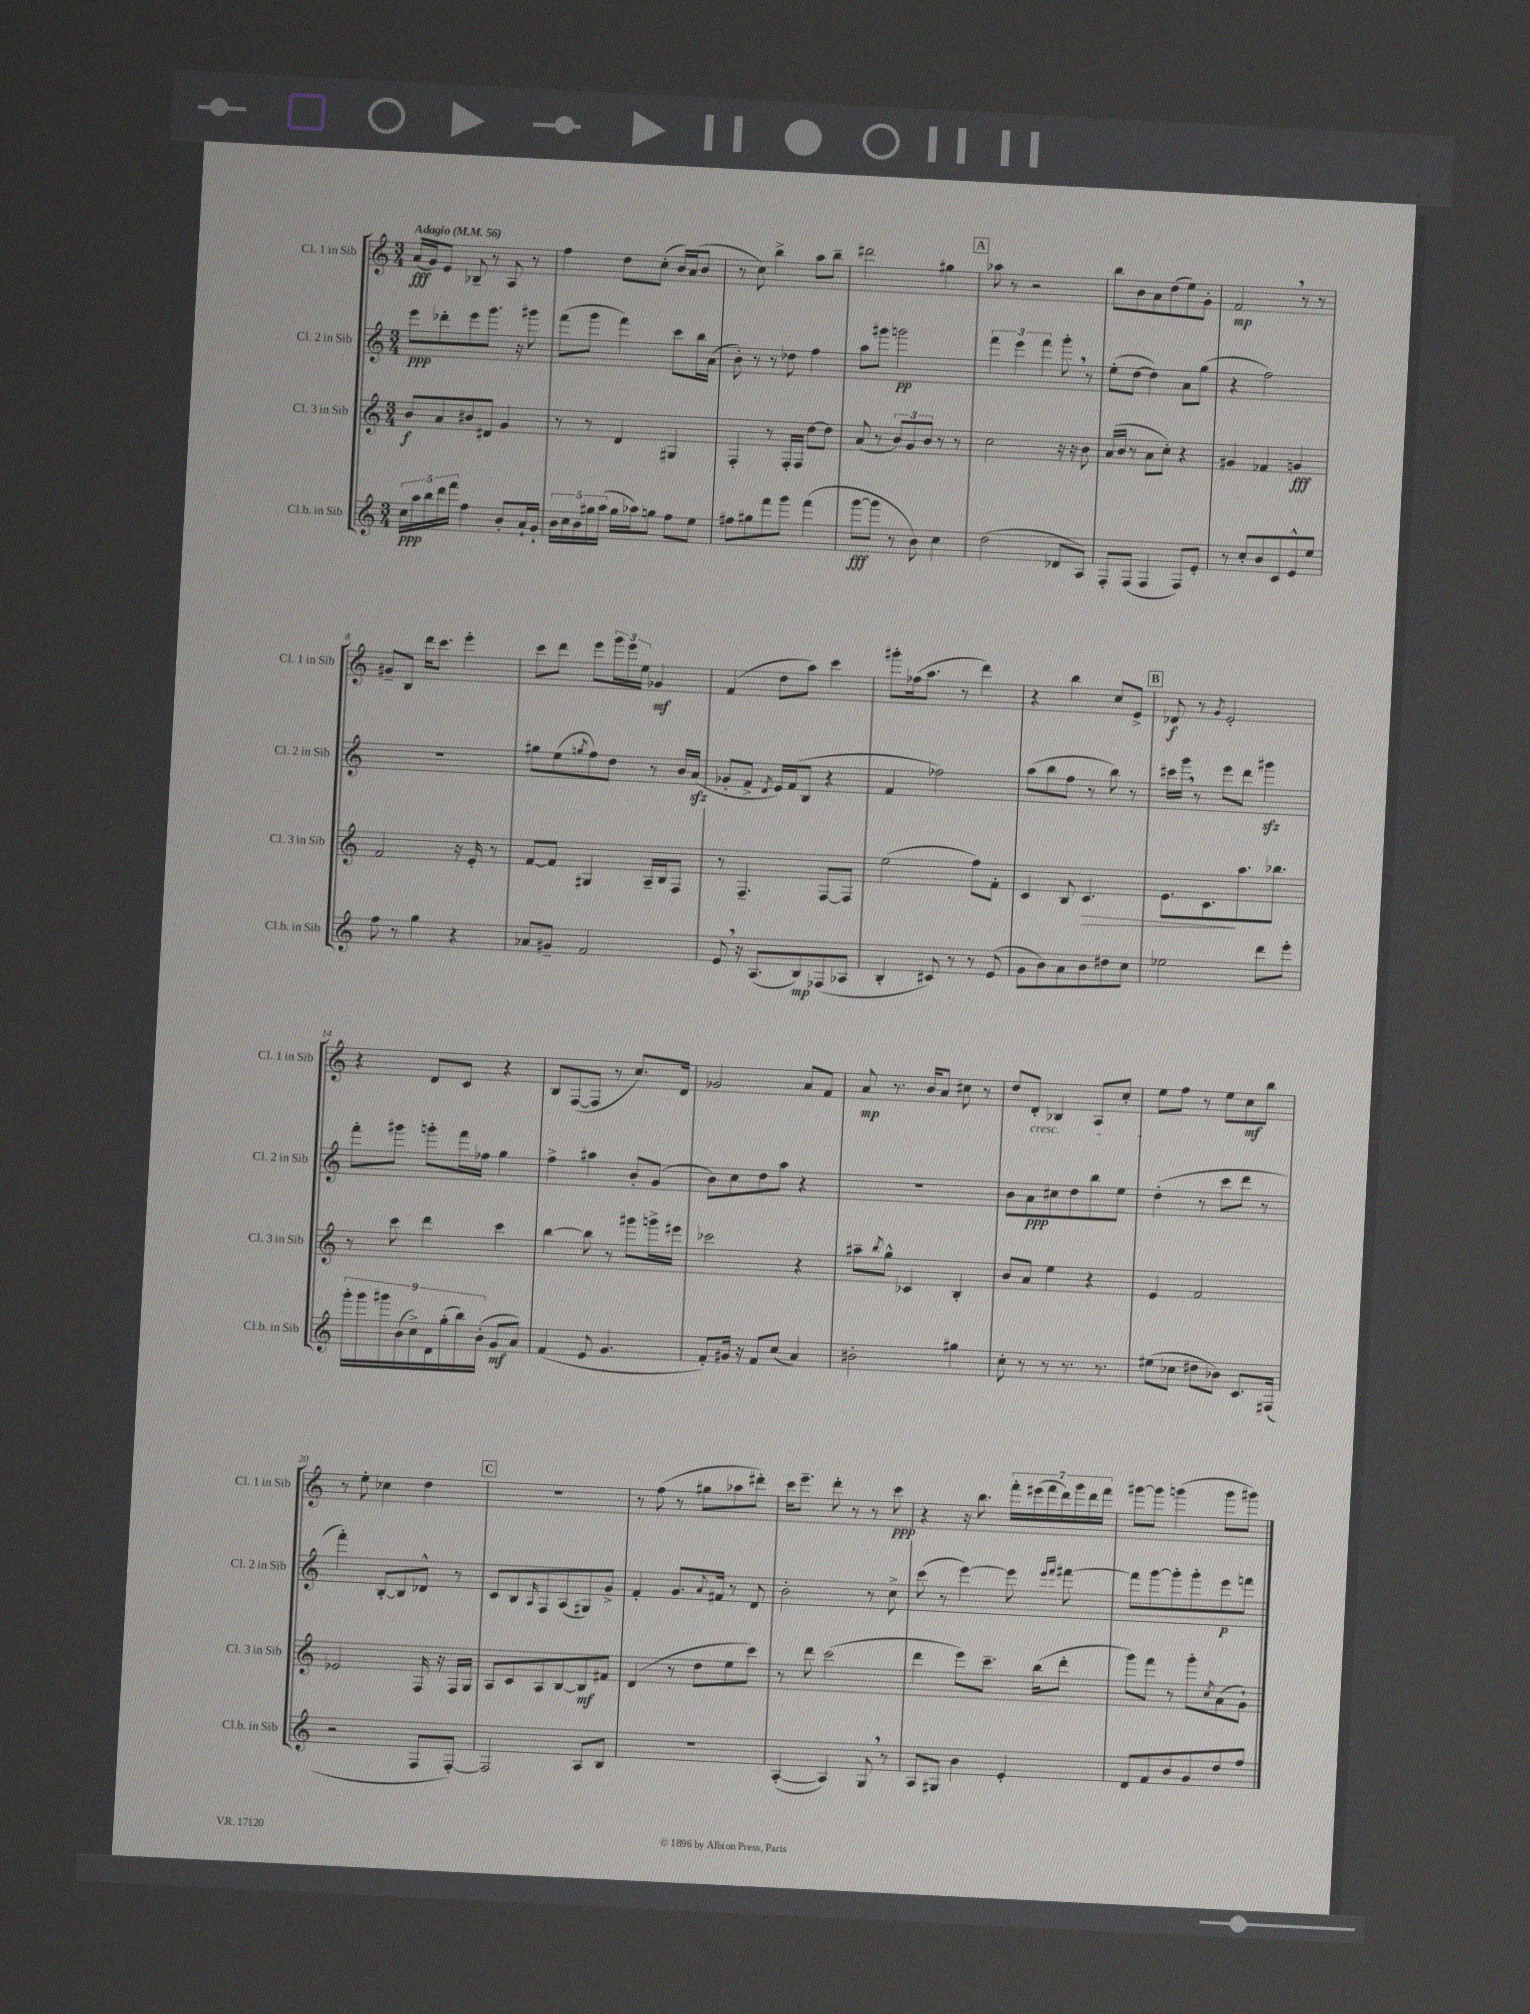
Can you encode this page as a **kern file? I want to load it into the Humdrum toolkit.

**kern	**dynam	**kern	**dynam	**kern	**dynam	**kern	**dynam
*part4	*part4	*part3	*part3	*part2	*part2	*part1	*part1
*staff4	*staff4	*staff3	*staff3	*staff2	*staff2	*staff1	*staff1
*I"Cl.b. in Sib	*	*I"Cl. 3 in Sib	*	*I"Cl. 2 in Sib	*	*I"Cl. 1 in Sib	*
*I'Cl.b. in Sib	*	*I'Cl. 3 in Sib	*	*I'Cl. 2 in Sib	*	*I'Cl. 1 in Sib	*
*clefG2	*	*clefG2	*	*clefG2	*	*clefG2	*
*k[]	*	*k[]	*	*k[]	*	*k[]	*
*M3/4	*	*M3/4	*	*M3/4	*	*M3/4	*
*MM56	*	*MM56	*	*MM56	*	*MM56	*
=1	=1	=1	=1	=1	=1	=1	=1
!	!	!	!	!	!	!LO:TX:a:B:t=Adagio	!
20cc\LL	ppp	8b/L	f	8eee\L	ppp	(16a/LL	fff
20aa\	.	.	.	.	.	.	.
.	.	.	.	.	.	16g/J)	.
20bb\	.	.	.	.	.	.	.
.	.	8a/	.	8ddd-X'\	.	8e/J	.
20ddd\	.	.	.	.	.	.	.
20fff\JJ	.	.	.	.	.	.	.
4ff\	.	8b#X/	.	8eee\	.	8B-X~/	.
.	.	8d#X/J	.	8.ggg\J	.	8r	.
8b'/L	.	4g/	.	.	.	8A/	.
.	.	.	.	16r	.	.	.
16a`/L	.	.	.	8ggg#X\	.	8r	.
16g`/JJ	.	.	.	.	.	.	.
=2	=2	=2	=2	=2	=2	=2	=2
20b\LL	.	8r	.	(8fff\L	.	4ff\	.
20cc\	.	.	.	.	.	.	.
20b\	.	.	.	.	.	.	.
.	.	8r	.	8ggg\J	.	.	.
20gg#X\	.	.	.	.	.	.	.
(20aa\JJ	.	.	.	.	.	.	.
16gg#\LL	.	4d/	.	4fff\)	.	8dd\L	.
16aa-X\J)	.	.	.	.	.	.	.
8ggn\J	.	.	.	.	.	(8cc'\J	.
8ff\L	.	4G#X/	.	8ccc\L	.	16b/LL)	.
.	.	.	.	.	.	(16a/J	.
8ee\J	.	.	.	16bb\L	.	8b/J	.
.	.	.	.	(16a\JJ	.	.	.
=3	=3	=3	=3	=3	=3	=3	=3
8ff#X\L	.	4F'/	.	8b'\)	.	8r	.
8gg#X\	.	.	.	8r	.	8cc\)	.
8fff\	.	8r	.	8r	.	4bb^\	.
8ggg\J	.	16F'/LL	.	8dd-X\	.	.	.
.	.	16F/JJ	.	.	.	.	.
(4fff\	.	[8dd\L	.	4ff\	.	8aa\L	.
.	.	8dd\J]	.	.	.	8bb~\J	.
=4	=4	=4	=4	=4	=4	=4	=4
[8ggg\L	fff	(8a/	.	8aa\L	.	2ddd#X\	.
8ggg\J]	.	8r	.	8ggg#X\J	.	.	.
8r	.	12b/L)	.	2gggn\	pp	.	.
.	.	12g/	.	.	.	.	.
8b\)	.	.	.	.	.	.	.
.	.	12b/J	.	.	.	.	.
4cc\	.	8r	.	.	.	4gg#X\	.
.	.	8r	.	.	.	.	.
!!LO:REH:place=s1:t=A
=5	=5	=5	=5	=5	=5	=5	=5
(2dd\	.	2cc\	.	6fff\	.	8aa-X\	.
.	.	.	.	.	.	8r	.
.	.	.	.	6eee\	.	.	.
.	.	.	.	.	.	2r	.
.	.	.	.	6fff\	.	.	.
8d-X/L	.	16r	.	8ggg',\	.	.	.
.	.	16r	.	.	.	.	.
8A/J)	.	8b\	.	8r	.	.	.
=6	=6	=6	=6	=6	=6	=6	=6
8F'/L	.	(16a/LL	.	(8ee'\L	.	8bb\L	.
.	.	16b/JJ	.	.	.	.	.
(8F/J	.	8r	.	[8dd\J	.	8b\	.
4F/	.	8a\L	.	4dd\])	.	8a\	.
.	.	8cc'\J)	.	.	.	(8dd\	.
8F/L)	.	4r	.	8a\L	.	8ee\)	.
8e'/J	.	.	.	(8gg\J	.	8g'\J	.
=7	=7	=7	=7	=7	=7	=7	=7
8r	.	4g#X/	.	4r	.	2f,/	mp
8cc'/L	.	.	.	.	.	.	.
8b/	.	4f-X/	.	2ff\)	.	.	.
8c/	.	.	.	.	.	.	.
8e^^/	.	4gn/	fff	.	.	8r	.
8ee/J	.	.	.	.	.	8r	.
!!LO:LB:g=z
=8	=8	=8	=8	=8	=8	=8	=8
8ff\	.	2f/	.	2.r	.	8g#X~/L	.
8r	.	.	.	.	.	8B/J	.
4gg\	.	.	.	.	.	16ddd\KL	.
.	.	.	.	.	.	8.ccc\J	.
4r	.	16r	.	.	.	4eee'\	.
.	.	16e'/	.	.	.	.	.
.	.	8r	.	.	.	.	.
=9	=9	=9	=9	=9	=9	=9	=9
8a-X/L	.	[8f/L	.	8gg#X\L	.	8ccc\L	.
8g#X~/J	.	8f/J]	.	(8ee\	.	8ddd\J	.
.	.	.	.	8qggn/	.	.	.
2f/	.	4G#X/	.	8ff\)	.	8eee\L	.
.	.	.	.	8dd\J	.	24ggg\L	.
.	.	.	.	.	.	24eee\	.
.	.	.	.	.	.	24ee\JJ	.
.	.	16A~/LL	.	8r	.	4g-X/	mf
.	.	16B/J	.	.	.	.	.
.	.	8F/J	.	16b/LL	.	.	.
.	.	.	.	(16azz/JJ	.	.	.
=10	=10	=10	=10	=10	=10	=10	=10
8e,/	.	8r	.	8g-X'/L	.	(4f/	.
16r	.	4.F~/	.	8f^/J	.	.	.
(8.A/L	.	.	.	.	.	.	.
.	.	.	.	8qd/	.	.	.
.	.	.	.	16e/LL)	.	8dd\L	.
.	.	.	.	(16f/J	.	.	.
8B/)	mp	.	.	8B/J	.	8aa\J)	.
(8F-X/	.	[8F/L	.	4r	.	4ccc\	.
8A-X/J	.	8F/J]	.	.	.	.	.
=11	=11	=11	=11	=11	=11	=11	=11
4B'/	.	(2ee\	.	4f/	.	8ggg#X'\L	.
.	.	.	.	.	.	(16ff-X\k	.
.	.	.	.	.	.	8.aa\J	.
8c#X/)	.	.	.	2ff-X\)	.	.	.
8r	.	.	.	.	.	8r	.
8r	.	8ff\L)	.	.	.	4ddd\)	.
(8e/	.	8f'\J	.	.	.	.	.
=12	=12	=12	=12	=12	=12	=12	=12
8g\L	.	4c/	.	(8aa\L	.	4r	.
8b\)	.	.	.	8bb\	.	.	.
8a\	.	8B/	.	8ff\J	.	4bb\	.
!	!	!	!LO:HP:b	!	!	!	!
8b\	.	4.c/	>	8r	.	.	.
8dd#X\	.	.	.	8bb\)	.	8cc/L	.
8cc\J	.	.	.	8r	.	8e^/J	.
!!LO:REH:place=s1:t=B
=13	=13	=13	=13	=13	=13	=13	=13
2ee-X\	.	8.e\L	.	16ccc#X\LL	.	8d-X/	f
.	.	.	.	16ggg,\JJ	.	.	.
.	.	.	.	8r	.	8r	.
.	.	8.c\	.	.	.	.	.
.	.	.	.	.	.	8qg/	.
.	.	.	.	8eee\L	.	2e'/	.
.	.	8.aa\	]	8ddd\J	.	.	.
8ddd\L	.	.	.	4ggg#Xzz\	.	.	.
.	.	8.bb-X\J	.	.	.	.	.
8eee'\J	.	.	.	.	.	.	.
!!LO:LB:g=z
=14	=14	=14	=14	=14	=14	=14	=14
18ggg'\LL	.	8r	.	8fff'\L	.	4r	.
18ggg\	.	.	.	.	.	.	.
18ggg#X\	.	.	.	.	.	.	.
.	.	8ccc\	.	8ggg#X\J	.	.	.
(18b\	.	.	.	.	.	.	.
18cc^\)	.	.	.	.	.	.	.
.	.	4ddd\	.	8gggn'\L	.	8d/L	.
18d\	.	.	.	.	.	.	.
(18gg'\	.	.	.	.	.	.	.
.	.	.	.	16fff\L	.	8c/J	.
18bb\)	.	.	.	.	.	.	.
.	.	.	.	16ff-X\JJ	.	.	.
(18b'\JJ	.	.	.	.	.	.	.
8g/L	mf	4ccc\	.	4gg\	.	4r	.
8a/J)	.	.	.	.	.	.	.
=15	=15	=15	=15	=15	=15	=15	=15
(4f/	.	[4bb\	.	4ff^\	.	8B/L	.
.	.	.	.	.	.	([8F/	.
8e/	.	8bb\]	.	4aa#X\	.	8F/J]	.
4.g/	.	8r	.	.	.	8r	.
.	.	8ggg#X\L	.	8b'/L	.	8.cc/L)	.
.	.	16gggn^\L	.	(8g/J	.	.	.
.	.	16eee#X\JJ	.	.	.	16d/Jk	.
=16	=16	=16	=16	=16	=16	=16	=16
8f'/L)	.	2ccc-X\	.	8b\L)	.	2g-X/	.
16g#X/Jk	.	.	.	8cc\	.	.	.
16r	.	.	.	.	.	.	.
8f/L	.	.	.	8dd\	.	.	.
(8cc/J	.	.	.	8aa\J	.	.	.
4a/)	.	4r	.	4r	.	8a/L	.
.	.	.	.	.	.	8f/J	.
=17	=17	=17	=17	=17	=17	=17	=17
2b#X'\	.	8aa#X~\L	.	2.r	.	8a/	mp
.	.	8qbb/	.	.	.	.	.
.	.	8gg^^\J	.	.	.	8.r	.
.	.	4c-X/	.	.	.	.	.
.	.	.	.	.	.	16b/KL	.
.	.	.	.	.	.	8a/J	.
4gg#X\	.	4B'/	.	.	.	8cc#X\	.
.	.	.	.	.	.	8r	.
=18	=18	=18	=18	=18	=18	=18	=18
8cc'\	.	8b/L	.	8b\L	.	8dd/L	.
!	!	!	!	!	!	!LO:TX:b:i:t=cresc.	!
8r	.	8a/J	.	8a\	ppp	8d'/J	.
8r	.	4ee\	.	8cc#X\	.	4B-X/	.
8.r	.	.	.	8dd\	.	.	.
.	.	4r	.	8bb\	.	8A/L	.
8.r	.	.	.	.	.	.	.
.	.	.	.	8ee\J	.	8cc'/J	.
=19	=19	=19	=19	=19	=19	=19	=19
(8ee#X\L	.	4e/	.	(4dd'\	.	8ee\L	.
8cc-X\J	.	.	.	.	.	8ff\J	.
8dd#X\L	.	2f/	.	8r	.	8r	.
8b-X\J)	.	.	.	8ccc\L	.	8ee\L	.
8.c/L	.	.	.	8ddd\J	.	8cc\	mf
.	.	.	.	8r	.	8bb\J	.
(16F#X/Jk	.	.	.	.	.	.	.
!!LO:LB:g=z
=20	=20	=20	=20	=20	=20	=20	=20
2r	.	2e-X/	.	4fff'\)	.	8r	.
.	.	.	.	.	.	8ee'\	.
.	.	.	.	[8B'/L	.	4cc-X\	.
.	.	.	.	8B/]	.	.	.
8F/L	.	16F/	.	8d-X^^/J	.	4dd\	.
.	.	16r	.	.	.	.	.
[8F'/J)	.	16F/LL	.	8r	.	.	.
.	.	16G/JJ	.	.	.	.	.
!!LO:REH:place=s1:t=C
=21	=21	=21	=21	=21	=21	=21	=21
2F/]	.	8A/L	.	8c/L	.	2.r	.
.	.	8c/	.	8B/	.	.	.
.	.	.	.	16qqA/	.	.	.
.	.	8A/	.	8F/	.	.	.
.	.	[8B/	.	(8A/	.	.	.
8A/L	.	8B/]	mf	8G#X/)	.	.	.
8B/J	.	8f#X/J	.	8g^/J	.	.	.
=22	=22	=22	=22	=22	=22	=22	=22
2.r	.	(4d/	.	4f'/	.	8r	.
.	.	.	.	.	.	(8ff\	.
.	.	8r	.	8.g/L	.	8r	.
.	.	8dd\L	.	.	.	8gg#X\L	.
.	.	.	.	8qqa/	.	.	.
.	.	.	.	16f#X/Jk	.	.	.
.	.	8ee\	.	8r	.	8aa-X\	.
.	.	8ccc\J)	.	8d/	.	8ddd#X'\J)	.
=23	=23	=23	=23	=23	=23	=23	=23
([4A'/	.	8r	.	2b'\	.	16ccc\KL	.
.	.	.	.	.	.	8.eee~\J	.
.	.	8ddd\	.	.	.	.	.
4A/])	.	(2ccc\	.	.	.	8ddd'\	.
.	.	.	.	.	.	8r	.
8G,/	.	.	.	8r	.	8r	.
8r	.	.	.	8cc^\	.	8ccc\	ppp
=24	=24	=24	=24	=24	=24	=24	=24
8A/L	.	4ddd\	.	(8ccc\	.	4r	.
8G#X/J	.	.	.	8r	.	.	.
4b\	.	8eee\L)	.	[4eee\)	.	16r	.
.	.	.	.	.	.	8.bb\	.
.	.	8.ccc~\J	.	.	.	.	.
4e'/	.	.	.	8eee\]	.	28fff'\LL	.
.	.	.	.	.	.	(28eee#X\	.
.	.	(16bb\KL	.	.	.	.	.
.	.	.	.	.	.	28fff\	.
.	.	.	.	.	.	28ddd\)	.
.	.	.	.	16qqeee/LL	.	.	.
.	.	.	.	16qqfff/JJ	.	.	.
.	.	8ddd'\J	.	[8fff#X\	.	.	.
.	.	.	.	.	.	28ggg\	.
.	.	.	.	.	.	28ddd\	.
.	.	.	.	.	.	28fff\JJ	.
=25	=25	=25	=25	=25	=25	=25	=25
8d/L	.	8ggg\L)	.	8fff#\L]	.	[8ggg#X\L	.
8f/	.	8fff\J	.	[8ggg\	.	8ggg#\J]	.
8b/	.	8r	.	8ggg'\]	.	(4gggn\	.
8g/	.	8ggg'\L	.	8ggg'\	.	.	.
.	.	8qcc/	.	.	.	.	.
8dd/	.	(8a\	.	8eee\	p	8ggg\L	.
8ff/J	.	8g`\J)	.	8fffn\J	.	8ggg#X\J)	.
==	==	==	==	==	==	==	==
*-	*-	*-	*-	*-	*-	*-	*-
